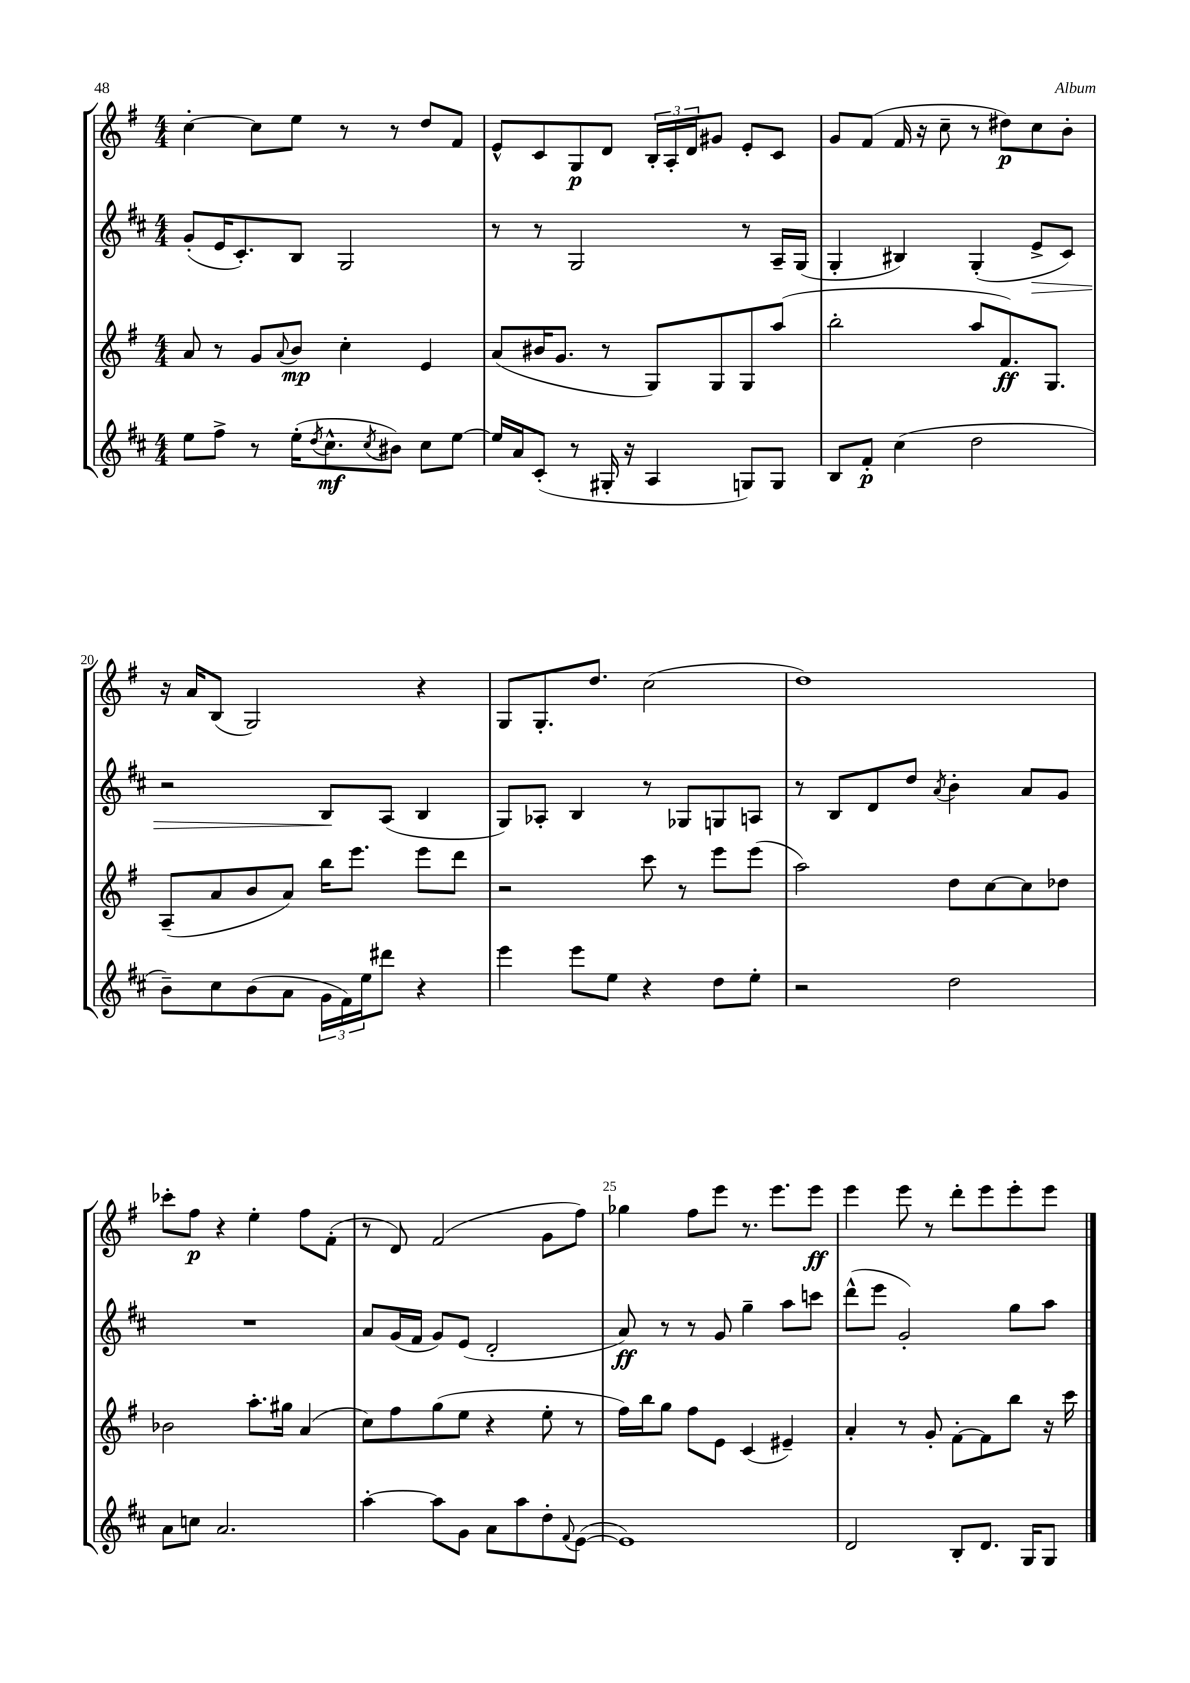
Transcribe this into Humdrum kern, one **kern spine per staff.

**kern	**dynam	**kern	**dynam	**kern	**dynam	**kern	**dynam
*part4	*part4	*part3	*part3	*part2	*part2	*part1	*part1
*staff4	*staff4	*staff3	*staff3	*staff2	*staff2	*staff1	*staff1
*clefG2	*	*clefG2	*	*clefG2	*	*clefG2	*
*k[f#c#]	*	*k[f#]	*	*k[f#c#]	*	*k[f#]	*
*M4/4	*	*M4/4	*	*M4/4	*	*M4/4	*
=17	=17	=17	=17	=17	=17	=17	=17
8ee\L	.	8a/	.	(8g'/L	.	[4cc'\	.
8ff#^\J	.	8r	.	16e/K	.	.	.
.	.	.	.	8.c#'/)	.	.	.
8r	.	8g/L	.	.	.	8cc\L]	.
.	.	8qqa/	.	.	.	.	.
(16ee'\KL	.	8b/J	mp	8B/J	.	8ee\J	.
8qdd/	.	.	.	.	.	.	.
8.cc#^^\	mf	.	.	.	.	.	.
.	.	4cc'\	.	2G/	.	8r	.
8qcc#/	.	.	.	.	.	.	.
8b#X\J)	.	.	.	.	.	8r	.
8cc#\L	.	4e/	.	.	.	8dd/L	.
[8ee\J	.	.	.	.	.	8f#/J	.
=18	=18	=18	=18	=18	=18	=18	=18
16ee/LL]	.	(8a/L	.	8r	.	8e^^/L	.
16a/J	.	.	.	.	.	.	.
(8c#'/J	.	16b#X/K	.	8r	.	8c/	.
.	.	8.g/J	.	.	.	.	.
8r	.	.	.	2G/	.	8G/	p
16G#X'/	.	8r	.	.	.	8d/J	.
16r	.	.	.	.	.	.	.
4A/	.	8G/L)	.	.	.	24B'/LL	.
.	.	.	.	.	.	24A'/	.
.	.	.	.	.	.	24d/J	.
.	.	8G/	.	.	.	8g#X/J	.
8Gn/L)	.	8G/	.	8r	.	8e'/L	.
8G/J	.	(8aa/J	.	16A~/LL	.	8c/J	.
.	.	.	.	(16G/JJ	.	.	.
=19	=19	=19	=19	=19	=19	=19	=19
8B/L	.	2bb'\	.	4G'/	.	8g/L	.
8f#'/J	p	.	.	.	.	(8f#/J	.
(4cc#\	.	.	.	4B#X/)	.	16f#/	.
.	.	.	.	.	.	16r	.
.	.	.	.	.	.	8cc~\	.
2dd\	.	8aa/L	.	(4G'/	.	8r	.
.	.	8.f#/)	ff	.	.	8dd#X\L)	p
!	!	!	!	!	!LO:HP:b	!	!
.	.	.	.	8e^/L	>	8cc\	.
.	.	8.G/J	.	.	.	.	.
.	.	.	.	8c#/J)	.	8b'\J	.
!!LO:LB:g=z
=20	=20	=20	=20	=20	=20	=20	=20
8b~\L)	.	(8A~/L	.	2r	.	16r	.
.	.	.	.	.	.	16a/KL	.
8cc#\	.	8a/	.	.	.	(8B/J	.
(8b\	.	8b/	.	.	.	2G/)	.
8a\J	.	8a/J)	.	.	.	.	.
24g\LL	.	16bb\KL	.	8B/L	.	.	.
24f#\)	.	.	.	.	.	.	.
.	.	8.eee\J	.	.	.	.	.
24ee\J	.	.	.	.	.	.	.
8ddd#X\J	.	.	.	(8A/J	]	.	.
4r	.	8eee\L	.	4B/	.	4r	.
.	.	8ddd\J	.	.	.	.	.
=21	=21	=21	=21	=21	=21	=21	=21
4eee\	.	2r	.	8G/L)	.	8G/L	.
.	.	.	.	8A-X'/J	.	8.G'/	.
8eee\L	.	.	.	4B/	.	.	.
.	.	.	.	.	.	8.dd/J	.
8ee\J	.	.	.	.	.	.	.
4r	.	8ccc\	.	8r	.	(2cc\	.
.	.	8r	.	8G-X/L	.	.	.
8dd\L	.	8eee\L	.	8Gn/	.	.	.
8ee'\J	.	(8eee\J	.	8An/J	.	.	.
=22	=22	=22	=22	=22	=22	=22	=22
2r	.	2aa\)	.	8r	.	1dd)	.
.	.	.	.	8B/L	.	.	.
.	.	.	.	8d/	.	.	.
.	.	.	.	8dd/J	.	.	.
.	.	.	.	8qa/	.	.	.
2dd\	.	8dd\L	.	4b'\	.	.	.
.	.	[8cc\	.	.	.	.	.
.	.	8cc\]	.	8a/L	.	.	.
.	.	8dd-X\J	.	8g/J	.	.	.
!!LO:LB:g=z
=23	=23	=23	=23	=23	=23	=23	=23
8a\L	.	2b-X\	.	1r	.	8ccc-X'\L	.
8ccn\J	.	.	.	.	.	8ff#\J	p
2.a/	.	.	.	.	.	4r	.
.	.	8.aa'\L	.	.	.	4ee'\	.
.	.	16gg#X\Jk	.	.	.	.	.
.	.	(4a/	.	.	.	8ff#\L	.
.	.	.	.	.	.	(8f#'\J	.
=24	=24	=24	=24	=24	=24	=24	=24
[4aa'\	.	8cc\L)	.	8a/L	.	8r	.
.	.	8ff#\	.	(16g/L	.	8d/)	.
.	.	.	.	16f#/JJ	.	.	.
8aa\L]	.	(8gg\	.	8g/L)	.	(2f#/	.
8g\J	.	8ee\J	.	(8e/J	.	.	.
8a\L	.	4r	.	2d'/	.	.	.
8aa\	.	.	.	.	.	.	.
8dd'\	.	8ee'\	.	.	.	8g\L	.
8qqf#/	.	.	.	.	.	.	.
([8e\J	.	8r	.	.	.	8ff#\J)	.
=25	=25	=25	=25	=25	=25	=25	=25
1e])	.	16ff#\LL)	.	8a/)	ff	4gg-X\	.
.	.	16bb\J	.	.	.	.	.
.	.	8gg\J	.	8r	.	.	.
.	.	8ff#\L	.	8r	.	8ff#\L	.
.	.	8e\J	.	8g/	.	8eee\J	.
.	.	(4c/	.	4gg~\	.	8.r	.
.	.	.	.	.	.	8.eee\L	.
.	.	4e#X~/)	.	8aa\L	.	.	.
.	.	.	.	8cccn\J	.	8eee\J	ff
=26	=26	=26	=26	=26	=26	=26	=26
2d/	.	4a'/	.	(8ddd^^\L	.	4eee\	.
.	.	.	.	8eee\J	.	.	.
.	.	8r	.	2g'/)	.	8eee\	.
.	.	8g'/	.	.	.	8r	.
8B'/L	.	[8f#'\L	.	.	.	8ddd'\L	.
8.d/J	.	8f#\]	.	.	.	8eee\	.
.	.	8bb\J	.	8gg\L	.	8eee'\	.
16G/KL	.	.	.	.	.	.	.
8G/J	.	16r	.	8aa\J	.	8eee\J	.
.	.	16ccc\	.	.	.	.	.
==	==	==	==	==	==	==	==
*-	*-	*-	*-	*-	*-	*-	*-
